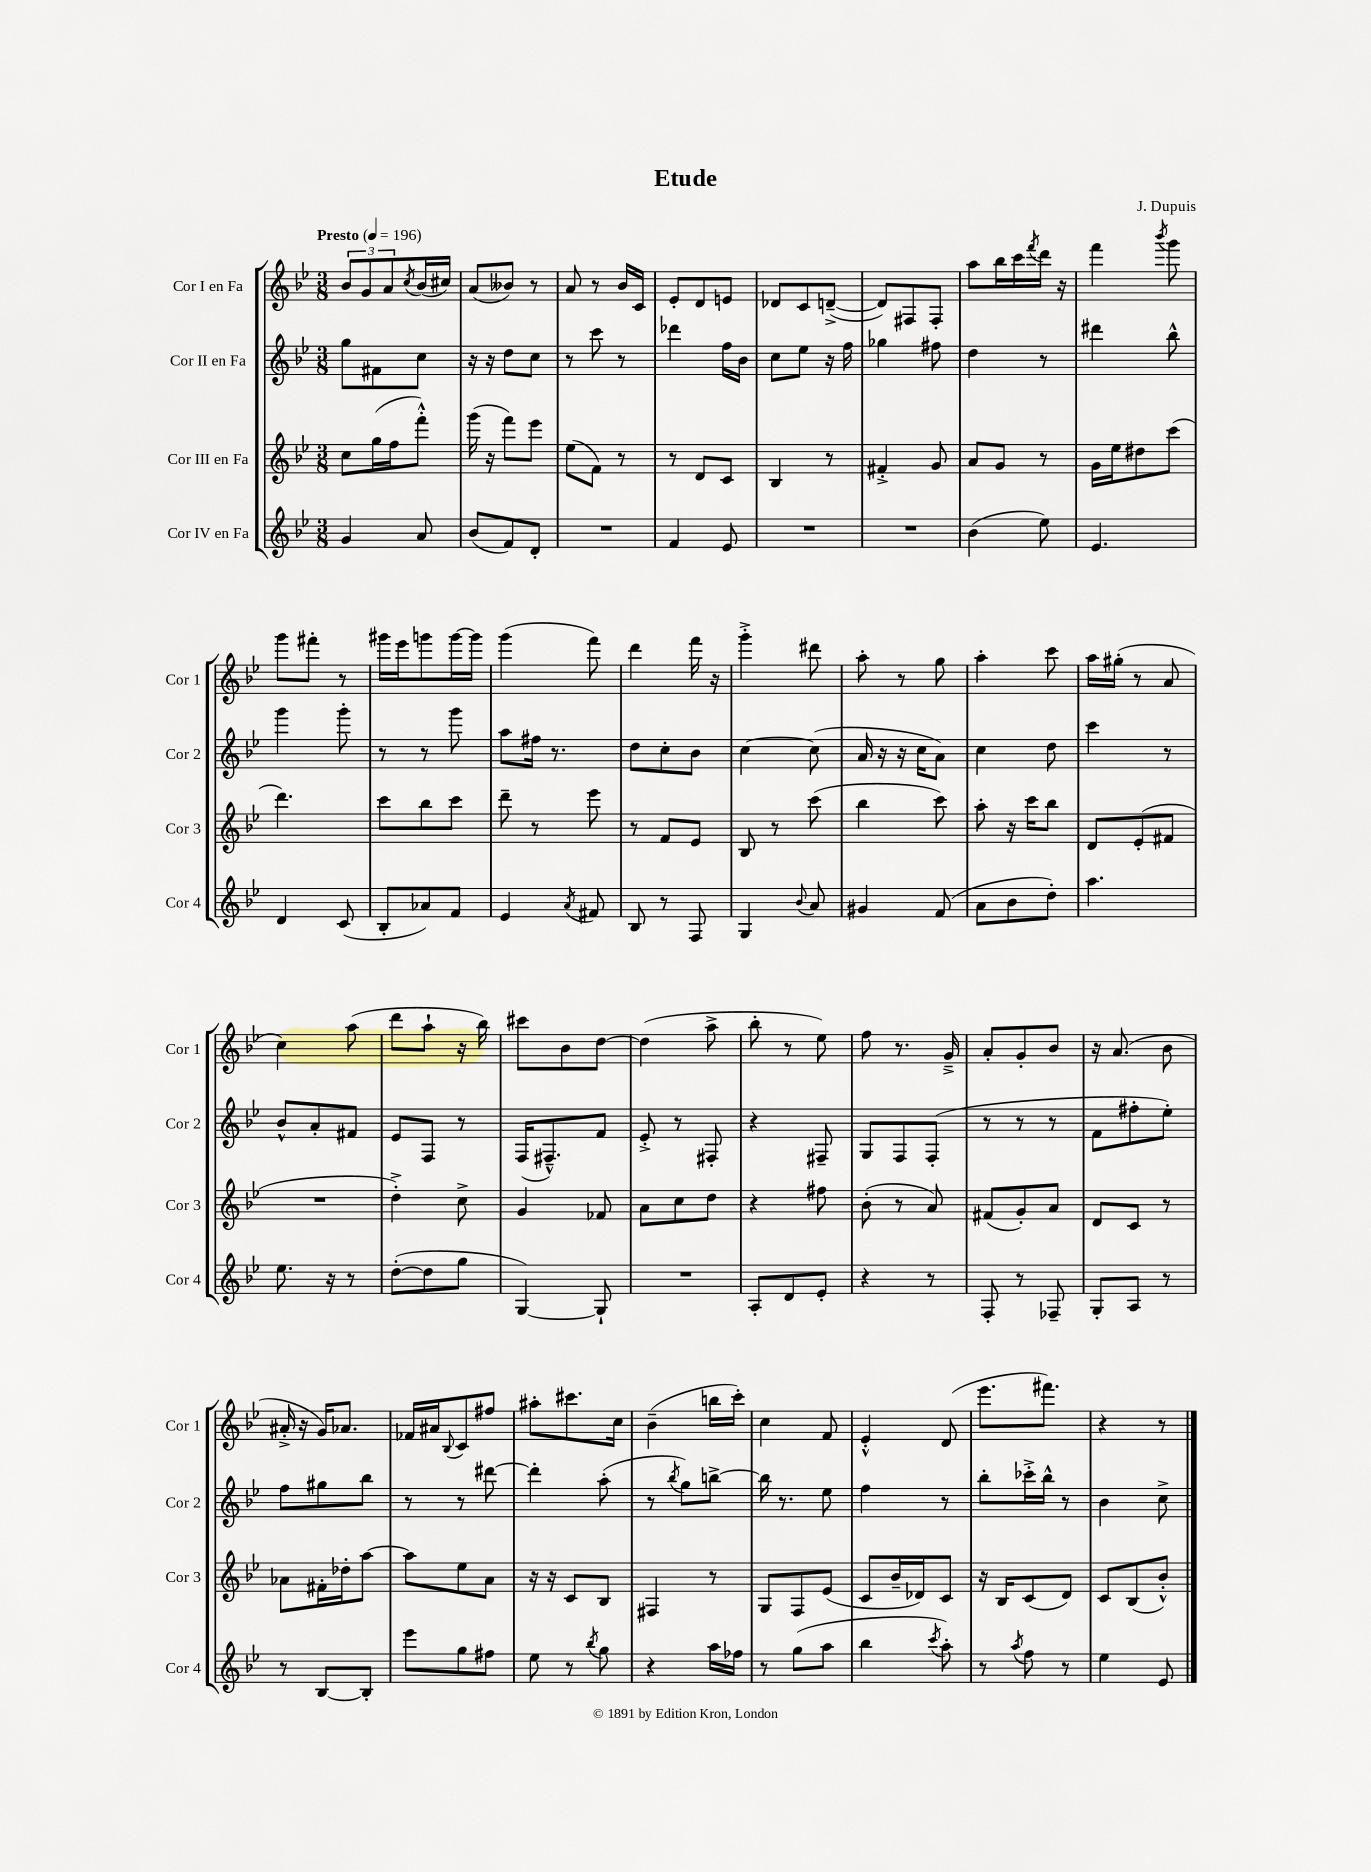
\header { title = "Etude" composer = "J. Dupuis" }
<<
\new StaffGroup <<
\new Staff = "s0" \with { instrumentName = "Cor I en Fa" shortInstrumentName = "Cor 1" } {
    \clef treble \key bes \major \numericTimeSignature \time 3/8 \tempo "Presto" 4 = 196
    \tuplet 3/2 { bes'8 g'8 a'8 } \acciaccatura { c''8 } bes'16( cis''16) |
    a'8( beses'8) r8 |
    a'8 r8 bes'16 c'16 |
    ees'8-. d'8 e'8 |
    des'8 c'8 d'8~--->( |
    d'8) fis8 fis8-. |
    a''8 bes''16 c'''16 \acciaccatura { f'''8 } d'''16 r16 |
    f'''4 \acciaccatura { bes'''8 } g'''8 |
    g'''8 fis'''8-. r8 |
    gis'''16 ees'''16 g'''8 g'''16~ g'''16 |
    g'''4( f'''8) |
    d'''4 f'''16 r16 |
    g'''4-.-> dis'''8 |
    a''8-. r8 g''8 |
    a''4-. c'''8 |
    a''16 gis''16-.( r8 a'8 |
    c''4) a''8( |
    d'''8 a''8-! r16 bes''16) |
    cis'''8 bes'8 d''8~ |
    d''4( a''8-> |
    bes''8-. r8 ees''8) |
    f''8 r8. g'16---> |
    a'8-. g'8-. bes'8 |
    r16 a'8.( bes'8 |
    ais'16-.-> r16 g'16) aes'8. |
    fes'16 ais'16 \appoggiatura { bes8 } c'8 fis''8 |
    ais''8-. cis'''8. c''16 |
    bes'4--( b''16 c'''16-.) |
    c''4 f'8 |
    ees'4-.-^ d'8( |
    ees'''8. fis'''8.) |
    r4 r8 \bar "|." |
}
\new Staff = "s1" \with { instrumentName = "Cor II en Fa" shortInstrumentName = "Cor 2" } {
    \clef treble \key bes \major \numericTimeSignature \time 3/8
    g''8 fis'8 c''8 |
    r16 r16 d''8 c''8 |
    r8 c'''8 r8 |
    des'''4 f''16 bes'16 |
    c''8 ees''8 r16 f''16 |
    ges''4 fis''8 |
    d''4 r8 |
    dis'''4 bes''8-^ |
    g'''4 g'''8-. |
    r8 r8 g'''8 |
    a''8 fis''16 r8. |
    d''8 c''8-. bes'8 |
    c''4~ c''8( |
    a'16 r16 r16 c''16 a'8) |
    c''4 d''8 |
    c'''4 r8 |
    bes'8-^ a'8-. fis'8 |
    ees'8 f8 r8 |
    f16( fis8.---^) f'8 |
    ees'8-.-> r8 fis8-. |
    r4 fis8-- |
    g8 f8 f8-.( |
    r8 r8 r8 |
    f'8 fis''8-. ees''8-.) |
    f''8 gis''8 bes''8 |
    r8 r8 dis'''8~ |
    dis'''4-. a''8-.( |
    r8 \acciaccatura { bes''8 } g''8) b''8~-> |
    b''16 r8. ees''8 |
    f''4 r8 |
    bes''8-. ces'''16-.-> bes''16-^ r8 |
    bes'4 c''8-> \bar "|." |
}
\new Staff = "s2" \with { instrumentName = "Cor III en Fa" shortInstrumentName = "Cor 3" } {
    \clef treble \key bes \major \numericTimeSignature \time 3/8
    c''8 g''16( f''16 f'''8-.-^) |
    g'''16( r16 f'''8) ees'''8 |
    ees''8( f'8) r8 |
    r8 d'8 c'8 |
    bes4 r8 |
    fis'4-.-> g'8 |
    a'8 g'8 r8 |
    g'16 ees''16 dis''8 c'''8( |
    d'''4.) |
    c'''8 bes''8 c'''8 |
    d'''8-- r8 ees'''8 |
    r8 f'8 ees'8 |
    bes8 r8 c'''8( |
    bes''4 c'''8) |
    a''8-. r16 c'''16 bes''8 |
    d'8 ees'8-.( fis'8 |
    R4. |
    d''4-.->) c''8-> |
    g'4 fes'8 |
    a'8 c''8 d''8 |
    r4 fis''8 |
    bes'8-.( r8 a'8) |
    fis'8( g'8-.) a'8 |
    d'8 c'8 r8 |
    aes'8 fis'16-. des''16-. a''8~ |
    a''8 ees''8 a'8 |
    r16 r16 c'8 bes8 |
    fis4 r8 |
    g8 f8 ees'8( |
    c'8 bes'16-- des'16) c'8 |
    r16 bes16 c'8( d'8) |
    c'8 bes8( bes'8-.-^) \bar "|." |
}
\new Staff = "s3" \with { instrumentName = "Cor IV en Fa" shortInstrumentName = "Cor 4" } {
    \clef treble \key bes \major \numericTimeSignature \time 3/8
    g'4 a'8 |
    bes'8( f'8) d'8-. |
    R4. |
    f'4 ees'8 |
    R4. |
    R4. |
    bes'4( ees''8) |
    ees'4. |
    d'4 c'8( |
    bes8-. aes'8) f'8 |
    ees'4 \acciaccatura { a'8 } fis'8 |
    bes8 r8 f8 |
    g4 \appoggiatura { bes'8 } a'8 |
    gis'4 f'8( |
    a'8 bes'8 d''8-.) |
    a''4. |
    ees''8. r16 r8 |
    d''8~-.( d''8 g''8 |
    g4~) g8-! |
    R4. |
    a8-. d'8 ees'8-. |
    r4 r8 |
    f8-. r8 fes8-- |
    g8-. a8 r8 |
    r8 bes8~ bes8-. |
    ees'''8 g''8 fis''8 |
    ees''8 r8 \acciaccatura { bes''8 } g''8 |
    r4 a''16 fes''16 |
    r8 g''8( a''8 |
    bes''4 \acciaccatura { c'''8 } a''8-.) |
    r8 \acciaccatura { a''8 } f''8 r8 |
    ees''4 ees'8 \bar "|." |
}
>>
>>
\layout { \context { \Score \remove "Bar_number_engraver" } }
